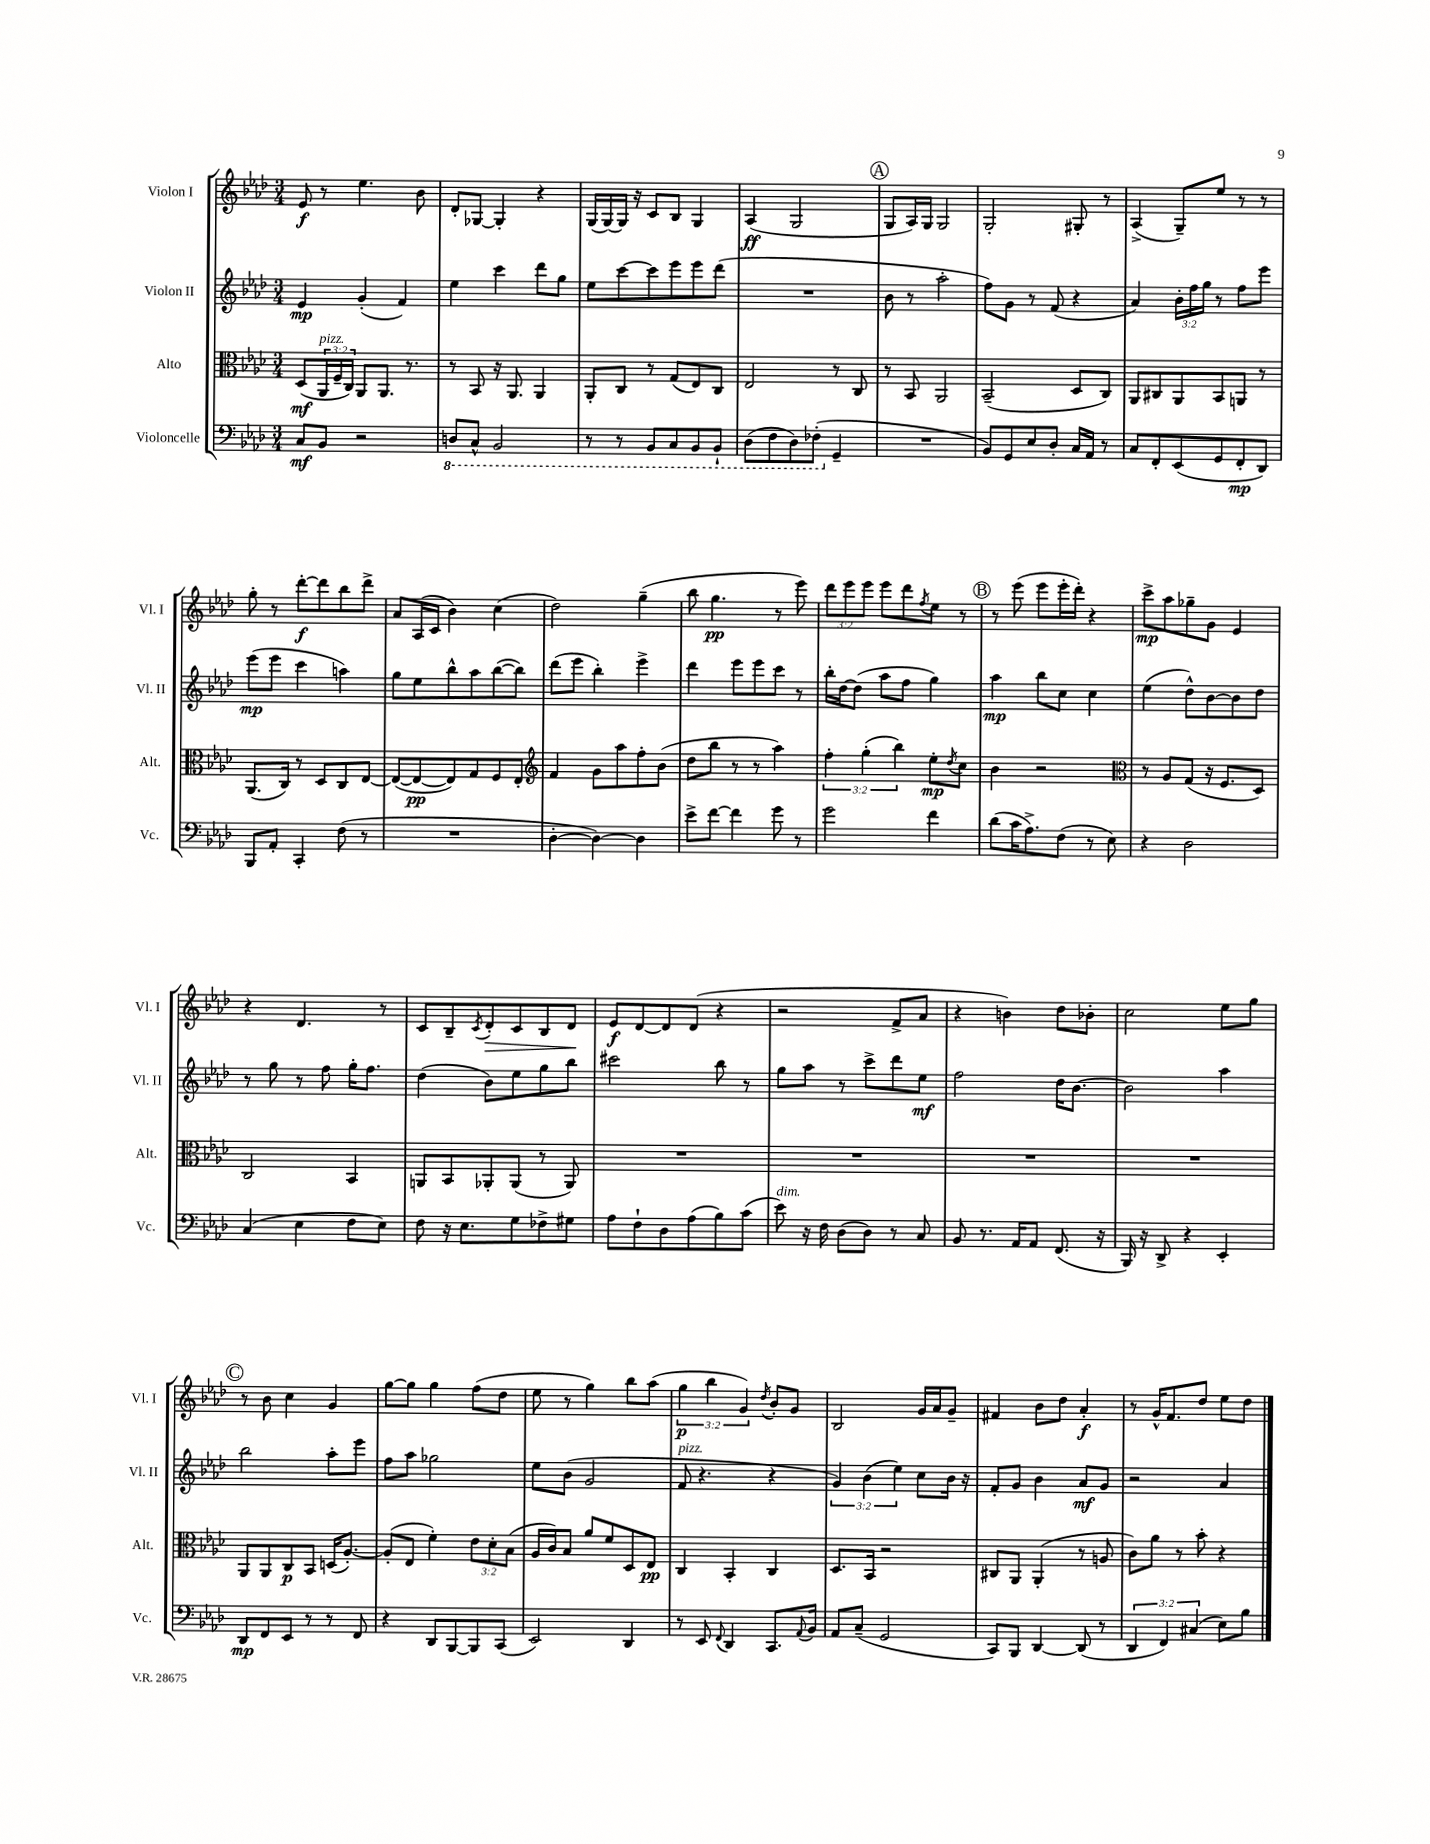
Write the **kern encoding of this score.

**kern	**kern	**kern	**kern
*staff4	*staff3	*staff2	*staff1
*clefF4	*clefC3	*clefG2	*clefG2
*k[b-e-a-d-]	*k[b-e-a-d-]	*k[b-e-a-d-]	*k[b-e-a-d-]
*M3/4	*M3/4	*M3/4	*M3/4
8C/L	(8D-/L	4e-/	8e-/
8BB-/J	24AA-/L	.	8r
.	24F~/	.	.
.	24C/JJ)	.	.
2r	8AA-/L	(4g'/	4.ee-\
.	8.AA-/J	.	.
.	.	4f/)	.
.	8.r	.	.
.	.	.	8b-\
=	=	=	=
8DD/L	8r	4ee-\	8d-'/L
8CC^^/J	8BB-/	.	[8G-/J
2BBB-/	16r	4ccc\	4G-'/]
.	8.AA-/	.	.
.	4AA-/	8ddd-\L	4r
.	.	8gg\J	.
=	=	=	=
8r	8AA-'/L	8ee-\L	(16G/LL
.	.	.	[16G/)
8r	8C/J	[8ccc\	16G/]JJ
.	.	.	16r
8BBB-/L	8r	8ccc\]	8c/L
8CC/	(8G/L	8eee-\	8B-/J
8BBB-/	8E-/)	8eee-\	4G/
8BBB-`/J	8C/J	(8ddd-\J	.
=	=	=	=
(8DD-\L	2E-/	2.r	(4A-/
8FF\	.	.	.
8DD-\)	.	.	2G/
(8FF-'\J	.	.	.
4GG~/	8r	.	.
.	8C/	.	.
=	=	=	=
2.r	8r	8b-\	8G/L
.	8BB-/	8r	16A-/L)
.	.	.	16G/JJ
.	2AA-/	2aa-'\	2G/
=	=	=	=
8BB-/L)	(2BB-~/	8ff\L)	2G'/
8GG/	.	8g\J	.
8E-/	.	8r	.
8D-'/J	.	(8f/	.
16C/LL	8D-/L	4r	8G#'/
16AA-/JJ	.	.	.
8r	8C/J)	.	8r
=	=	=	=
8C/L	8AA-/L	4a-/)	(4A-^/
8FF'/	8C#/	.	.
(8EE-/	8AA-/	24b-'\LL	8G~/L)
.	.	24ff\	.
.	.	24gg\JJ	.
8GG/	8BB-/	8r	8ee-/J
8FF'/	8AA/J	8ff\L	8r
8DD-/J)	8r	8eee-\J	8r
=	=	=	=
8BBB-/L	(8.AA-/L	(8eee-\L	8gg'\
8AA-'/J	.	8eee-\J	8r
.	16C/Jk)	.	.
4CC'/	8r	4ccc\	[8ddd-'\L
.	8D-/L	.	8ddd-\]
(8F\	8C/	4aa\)	8bb-\
8r	[8E-/J	.	8ddd-^\J
=	=	=	=
2.r	(8E-/_L	8gg\L	8a-/L
.	8E-/_	8ee-\	(16A-/L
.	.	.	16c/JJ
.	8E-/])	8bb-^^\	4b-\)
.	8G/	8aa-\	.
.	8F/	([8bb-\	(4cc\
.	8E-'/J	8bb-\]J)	.
=	=	=	=
*	*clefG2	*	*
[4D-'\	4f/	(8ddd-\L	2dd-\)
.	.	8eee-\J	.
4D-\_)	8g\L	4bb-'\)	.
.	8aa-\	.	.
4D-\]	8ff'\	4eee-^\	(4gg~\
.	(8b-\J	.	.
=	=	=	=
8e-^\L	8dd-\L	4ddd-\	8bb-\
[8f\J	8bb-\J	.	4.gg\
4f\]	8r	8eee-\L	.
.	8r	8eee-\	.
8g\	4aa-\)	8ccc\J	8r
8r	.	8r	8eee-\)
=	=	=	=
2g\	6ff'\	16bb-'\LL	12ddd-\L
.	.	[16dd-\J	.
.	.	.	12eee-\
.	.	(8dd-\]J	.
.	(6gg'\	.	12eee-\J
.	.	8aa-\L	8eee-\L
.	6bb-\)	.	.
.	.	8ff\J	8ddd-\
.	.	.	8qff/
4f\	8ee-'\L	4gg\)	8ee-\J
.	8qdd-/	.	.
.	8cc\J	.	8r
=	=	=	=
(8d-\L	4b-\	4aa-\	8r
16c\K	.	.	(8eee-\
8.A-^\)	.	.	.
.	2r	8bb-\L	8eee-\L
(8F\J	.	8cc\J	16eee-'\L
.	.	.	16ddd-'\JJ)
8r	.	4cc\	4r
8E-\)	.	.	.
=	=	=	=
*	*clefC3	*	*
4r	8r	(4ee-\	8ccc^\L
.	8A-/L	.	8aa-\
2D-\	(8G/J	8dd-^^\L)	8gg-~\
.	16r	[8b-\	8g\J
.	8.F/L	.	.
.	.	8b-\]	4e-/
.	8D-/J)	8dd-\J	.
=	=	=	=
(4C/	2C/	8r	4r
.	.	8gg\	.
4E-\	.	8r	4.d-/
.	.	8ff\	.
8F\L	4BB-/	16gg'\LK	.
.	.	8.ff\J	.
8E-\J)	.	.	8r
=	=	=	=
8F\	8AA/L	(4dd-\	8c/L
16r	8BB-/	.	8B-~/
8.E-\L	.	.	.
.	.	.	8qc/
.	8AA-'/	8b-\L)	8d-'/
8G\	(8AA-/J	8ee-\	8c/
8F-^\	8r	8gg\	8B-/
8G#\J	8AA-/)	8bb-\J	8d-/J
=	=	=	=
8A-\L	2.r	2ccc#\	8e-/L
8F`\	.	.	[8d-/
8D-\	.	.	8d-/]
(8A-\	.	.	(8d-/J
8B-\)	.	8bb-\	4r
(8c\J	.	8r	.
=	=	=	=
8e-\)	2.r	8gg\L	2r
16r	.	8aa-\J	.
16F\	.	.	.
(8D-\L	.	8r	.
8D-\J)	.	8ccc^\L	.
8r	.	8ddd-\	8f^/L
8C/	.	8ee-\J	8a-/J
=	=	=	=
8BB-/	2.r	2ff\	4r
8.r	.	.	.
.	.	.	4b\)
16AA-/LK	.	.	.
8AA-/J	.	.	.
(8.FF/	.	16dd-\LK	8dd-\L
.	.	[8.b-\J	.
.	.	.	8b-'\J
16r	.	.	.
=	=	=	=
16BBB-/)	2.r	2b-\]	2cc\
16r	.	.	.
8DD-^/	.	.	.
4r	.	.	.
4EE-'/	.	4aa-\	8ee-\L
.	.	.	8gg\J
=	=	=	=
8DD-/L	8AA-/L	2bb-\	8r
8FF/	8AA-/	.	8b-\
8EE-/J	8C/	.	4cc\
8r	8BB-/J	.	.
8r	(16D/LK	8aa-'\L	4g/
.	[8.A-'/J)	.	.
8FF/	.	8eee-\J	.
=	=	=	=
4r	(8A-'/]L	8ff\L	[8gg\L
.	8E-/J	8aa-\J	8gg\]J
8DD-/L	4f'\)	2gg-\	4gg\
[8BBB-/	.	.	.
8BBB-/]	12e-\L	.	(8ff\L
.	12d-'\	.	.
(8CC/J	.	.	8dd-\J
.	(12B-\J	.	.
=	=	=	=
2EE-/)	16A-/LL	8ee-\L	8ee-\
.	16c/J)	.	.
.	8B-/J	(8b-\J	8r
.	8a-/L	2g/	4gg\)
.	8f/	.	.
4DD-/	8D-/	.	8bb-\L
.	8E-/J	.	(8aa-\J
=	=	=	=
8r	4C/	8f/	6gg\
8EE-/	.	4.r	.
.	.	.	6bb-\
8qqFF/	.	.	.
4DD-/	4BB-'/	.	.
.	.	.	6g/)
.	.	.	8qdd-/
8.CC/L	4C/	4r	8b-'/L
.	.	.	8g/J
8qqAA-/	.	.	.
16BB-/Jk	.	.	.
=	=	=	=
8AA-/L	8.D-/L	6g/)	2B-/
(8C~/J	.	.	.
.	.	(6b-\	.
.	16BB-/Jk	.	.
2GG/	2r	.	.
.	.	6ee-\)	.
.	.	8cc\L	16g/LL
.	.	.	16a-/J
.	.	16b-\Jk	8g~/J
.	.	16r	.
=	=	=	=
8CC/L)	8C#/L	8f'/L	4f#/
8BBB-/J	8AA-/J	8g/J	.
[4DD-/	(4AA-'/	4b-\	8b-\L
.	.	.	8dd-\J
(8DD-/]	8r	8a-/L	4a-'/
8r	8A/	8g/J	.
=	=	=	=
6DD-/	8c\L)	2r	8r
.	8a-\J	.	16g^^/LK
6FF/)	.	.	.
.	.	.	8.f/
.	8r	.	.
(6C#/	.	.	.
.	8b-'\	.	8dd-/J
8E-\L)	4r	4a-/	8ee-\L
8B-\J	.	.	8dd-\J
==	==	==	==
*-	*-	*-	*-
